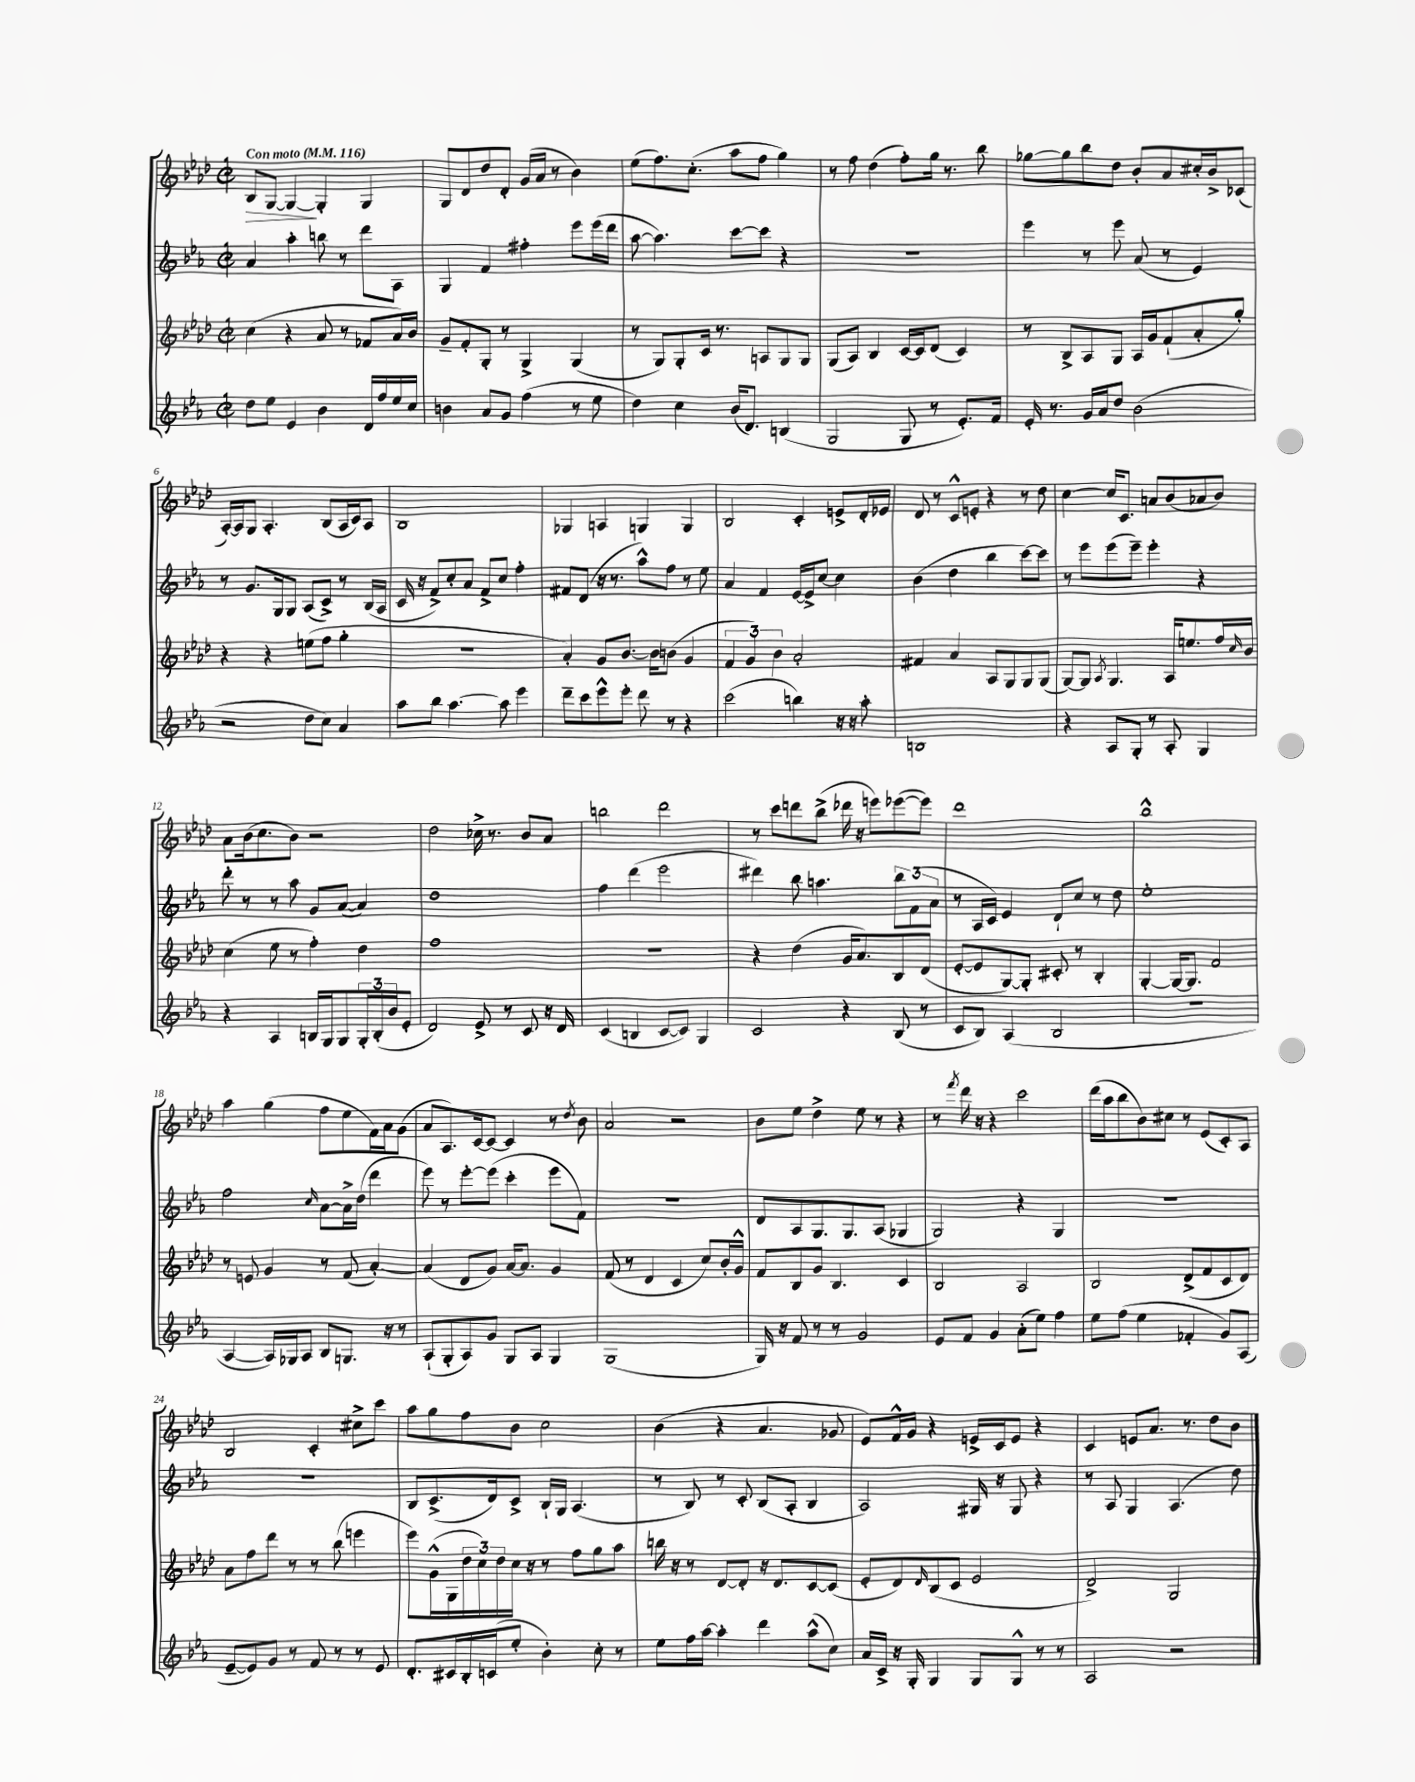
<<
\new StaffGroup <<
\new Staff = "s0" {
    \clef treble \key aes \major \defaultTimeSignature \time 2/2 \tempo "Con moto" 4 = 116
    bes8\> g8~ g4~\! g4-. g4 |
    g8 des'8 des''8 des'8-. g'16( aes'16 r8 bes'4) |
    ees''8( f''8.) c''8.-.( aes''8 f''8 g''4) |
    r8 f''8 des''4( f''8-.) g''16 r8. bes''8 |
    ges''8~ ges''8 bes''8 des''8 bes'8-. aes'8 cis''16-. bes'16-> ces'8( |
    aes16~-.) aes16 g8 aes4.-. bes8( aes16 c'16) aes8 |
    bes1 |
    ges4 a4 g4 g4 |
    bes2 c'4-. e'8-> des'16-. ees'16 |
    des'8 r8 c'8-^ e'8-. r4 r8 des''8 |
    c''4~ c''16 c'8. a'8 bes'8( aes'8 bes'8) |
    aes'8 bes'16( c''8. bes'8) r2 |
    des''2 ces''16-> r8. bes'8 aes'8 |
    b''2 des'''2 |
    r8 c'''8 d'''8 bes''8->( des'''16 r16 e'''8) ees'''8~( ees'''8) |
    des'''1 |
    bes''1-^ |
    aes''4 g''4( f''8 ees''8 f'16) aes'16 g'8( |
    aes'8 aes8.) c'16~ c'8~ c'4 r8 \acciaccatura { des''8 } bes'8 |
    aes'2 r2 |
    bes'8 ees''8 des''4-> ees''8 r8 r4 |
    r8 \acciaccatura { f'''8 } des'''16 r16 r4 c'''2 |
    des'''16( aes''16 bes''8 bes'8) cis''8 r8 ees'8( c'8-.) aes8 |
    bes2 c'4-. cis''8-> c'''8 |
    aes''8 g''8 f''8 bes'8 c''2 |
    bes'4( r4 aes'4. ges'8 |
    ees'8) f'16-^ g'16 r4 e'16-> c'16 e'8 r4 |
    c'4 e'8 aes'8. r8. des''8 bes'8 \bar "|." |
}
\new Staff = "s1" {
    \clef treble \key ees \major \defaultTimeSignature \time 2/2
    aes'4 aes''4-. b''8 r8 d'''8 aes8 |
    g4 f'4 fis''4-. ees'''8 ees'''16( d'''16 |
    aes''8~ aes''4.) c'''8~ c'''8 r4 |
    r1 |
    ees'''4 r8 ees'''8 aes'8( r8 ees'4) |
    r8 g'8. g16 g8 aes8( c'8->) r8 bes16( aes16 |
    c'16 r16 f'8->) c''8-. aes'8 f'8-> c''8 f''4-. |
    fis'8 d'8( r16 r8. aes''8-^) f''8 r8 ees''8 |
    aes'4 f'4 ees'16~ ees'16-> c''8~ c''4 |
    bes'4( d''4 bes''4 c'''8~) c'''8 |
    r8 ees'''8 ees'''8( ees'''8--) ees'''4-. r4 |
    d'''8-. r8 r8 aes''8 g'8 aes'8~( aes'4) |
    d''1 |
    f''4 d'''4( ees'''2 |
    dis'''4) bes''8 a''4. \tuplet 3/2 { bes''8 f'8( aes'8 } |
    r8 aes16 c'16) ees'4 d'8-! c''8 r8 d''8 |
    ees''1-. |
    f''2 \grace { c''16 } aes'8~ aes'16-> d''16( d'''4 |
    ees'''8) r8 ees'''8~-. ees'''8( c'''4-. ees'''8 f'8) |
    R1 |
    d'8 aes8 g8. g8. aes8( ges4 |
    g2) r4 g4 |
    r1 |
    R1 |
    bes8 c'8.->( d'16) c'8-> bes16-! g16 aes4.( |
    r8 bes8) r8 c'8-. bes8( aes8-. bes4 |
    aes2) gis16 r16 gis8 r4 |
    r8 aes8 g4 aes4.( d''8) \bar "|." |
}
\new Staff = "s2" {
    \clef treble \key aes \major \defaultTimeSignature \time 2/2
    c''4( r4 aes'8 r8 fes'8 aes'16) bes'16 |
    g'8-- f'8-. g8-. r8 g4-> g4( |
    r8 g8) g8-. c'16 r8. a8 g8 g8 |
    g8( aes8) bes4 c'16~ c'16 des'8( c'4) |
    r8 bes8-> aes8 g8 aes16 g'16 f'8-!( aes'8-. g''8-.) |
    r4 r4 e''8( f''8 g''4-. |
    R1 |
    aes'4-.) g'8 bes'8.~ bes'16 b'8( g'4 |
    \tuplet 3/2 { f'4 g'4) bes'4 } aes'2-. |
    fis'4 aes'4 aes8 g8 g8 g8( |
    g8~) g8 \acciaccatura { aes8 } g4. aes16 e''8. f''16 \grace { c''16 } bes'16 |
    c''4( ees''8 r8 f''4-.) des''4 |
    f''1 |
    r1 |
    r4 des''4( g'16 aes'8.) bes8 des'8( |
    ees'8~-. ees'8 g8~) g8-. cis'8-. r8 bes4-. |
    g4~-. g16~ g8. f'2 |
    r8 e'8 g'4 r8 f'8( aes'4~-.) |
    aes'4( des'8 g'8) aes'16~ aes'8. g'4 |
    f'8( r8 des'4 c'4 c''8) bes'16-. g'16-^ |
    f'8 bes8 g'8 bes4. c'4 |
    bes2 aes2 |
    bes2 des'8->( f'8 c'8 des'8) |
    aes'8 f''8 des'''8 r8 r8 bes''8( e'''4 |
    ees'''8) g'16-^( g16 \tuplet 3/2 { des''16 c''16) des''16 } c''16 r16 r8 f''8 g''8 aes''8 |
    b''16 r16 r8 des'8~ des'8-. r16 des'8. c'8~ c'8( |
    ees'8-. des'8) \grace { des'16 } bes8( c'8 ees'2 |
    des'2->) g2 \bar "|." |
}
\new Staff = "s3" {
    \clef treble \key ees \major \defaultTimeSignature \time 2/2
    d''8 ees''8 ees'4 bes'4 d'16 f''16 ees''16 c''16 |
    b'4 aes'8 g'8 f''4( r8 ees''8 |
    d''4) c''4 bes'16( d'8.) b4( |
    g2 g8 r8 ees'8.-.) f'16 |
    ees'16-. r8. g'16 aes'16 d''8 bes'2( |
    r2 d''8 c''8) aes'4 |
    aes''8 bes''8 aes''4.~ aes''8 ees'''4 |
    d'''8-- c'''8 ees'''8-^ ees'''8-. d'''8 r8 r4 |
    c'''2( b''4) r16 r16 aes''8-. |
    b1 |
    r4 aes8 g8-. r8 aes8-. g4 |
    r4 aes4 b16 g16 g8 \tuplet 3/2 { g16-. b16-.( bes'16 } ees'8-. |
    d'2) ees'8-> r8 c'8 r16 d'16 |
    c'4( b4 c'8~ c'8) g4 |
    c'2 r4 bes8( r8 |
    c'8 bes8) aes4( bes2 |
    R1 |
    aes4~ aes16) ges16 aes8 bes8 g8. r16 r8 |
    aes8-!( g8-. aes8) g'8 g8 aes8 g4 |
    g1( |
    g16) r16 f'8 r8 r8 g'2 |
    ees'8 f'8 g'4 aes'8-.( ees''8) f''4 |
    ees''8 f''8( ees''4 fes'4-. g'8) aes8( |
    ees'8~-- ees'8) g'8 r8 f'8 r8 r8 ees'8 |
    d'8.-. cis'16 bes16-. c'16( ees''8-. bes'4-.) c''8-. r8 |
    ees''8 f''16 aes''16~ aes''4-. d'''4 aes''8-^( c''8) |
    aes'16 c'16-> r16 g16-. g4 g8 g8-^ r8 r8 |
    aes2 r2 \bar "|." |
}
>>
>>
